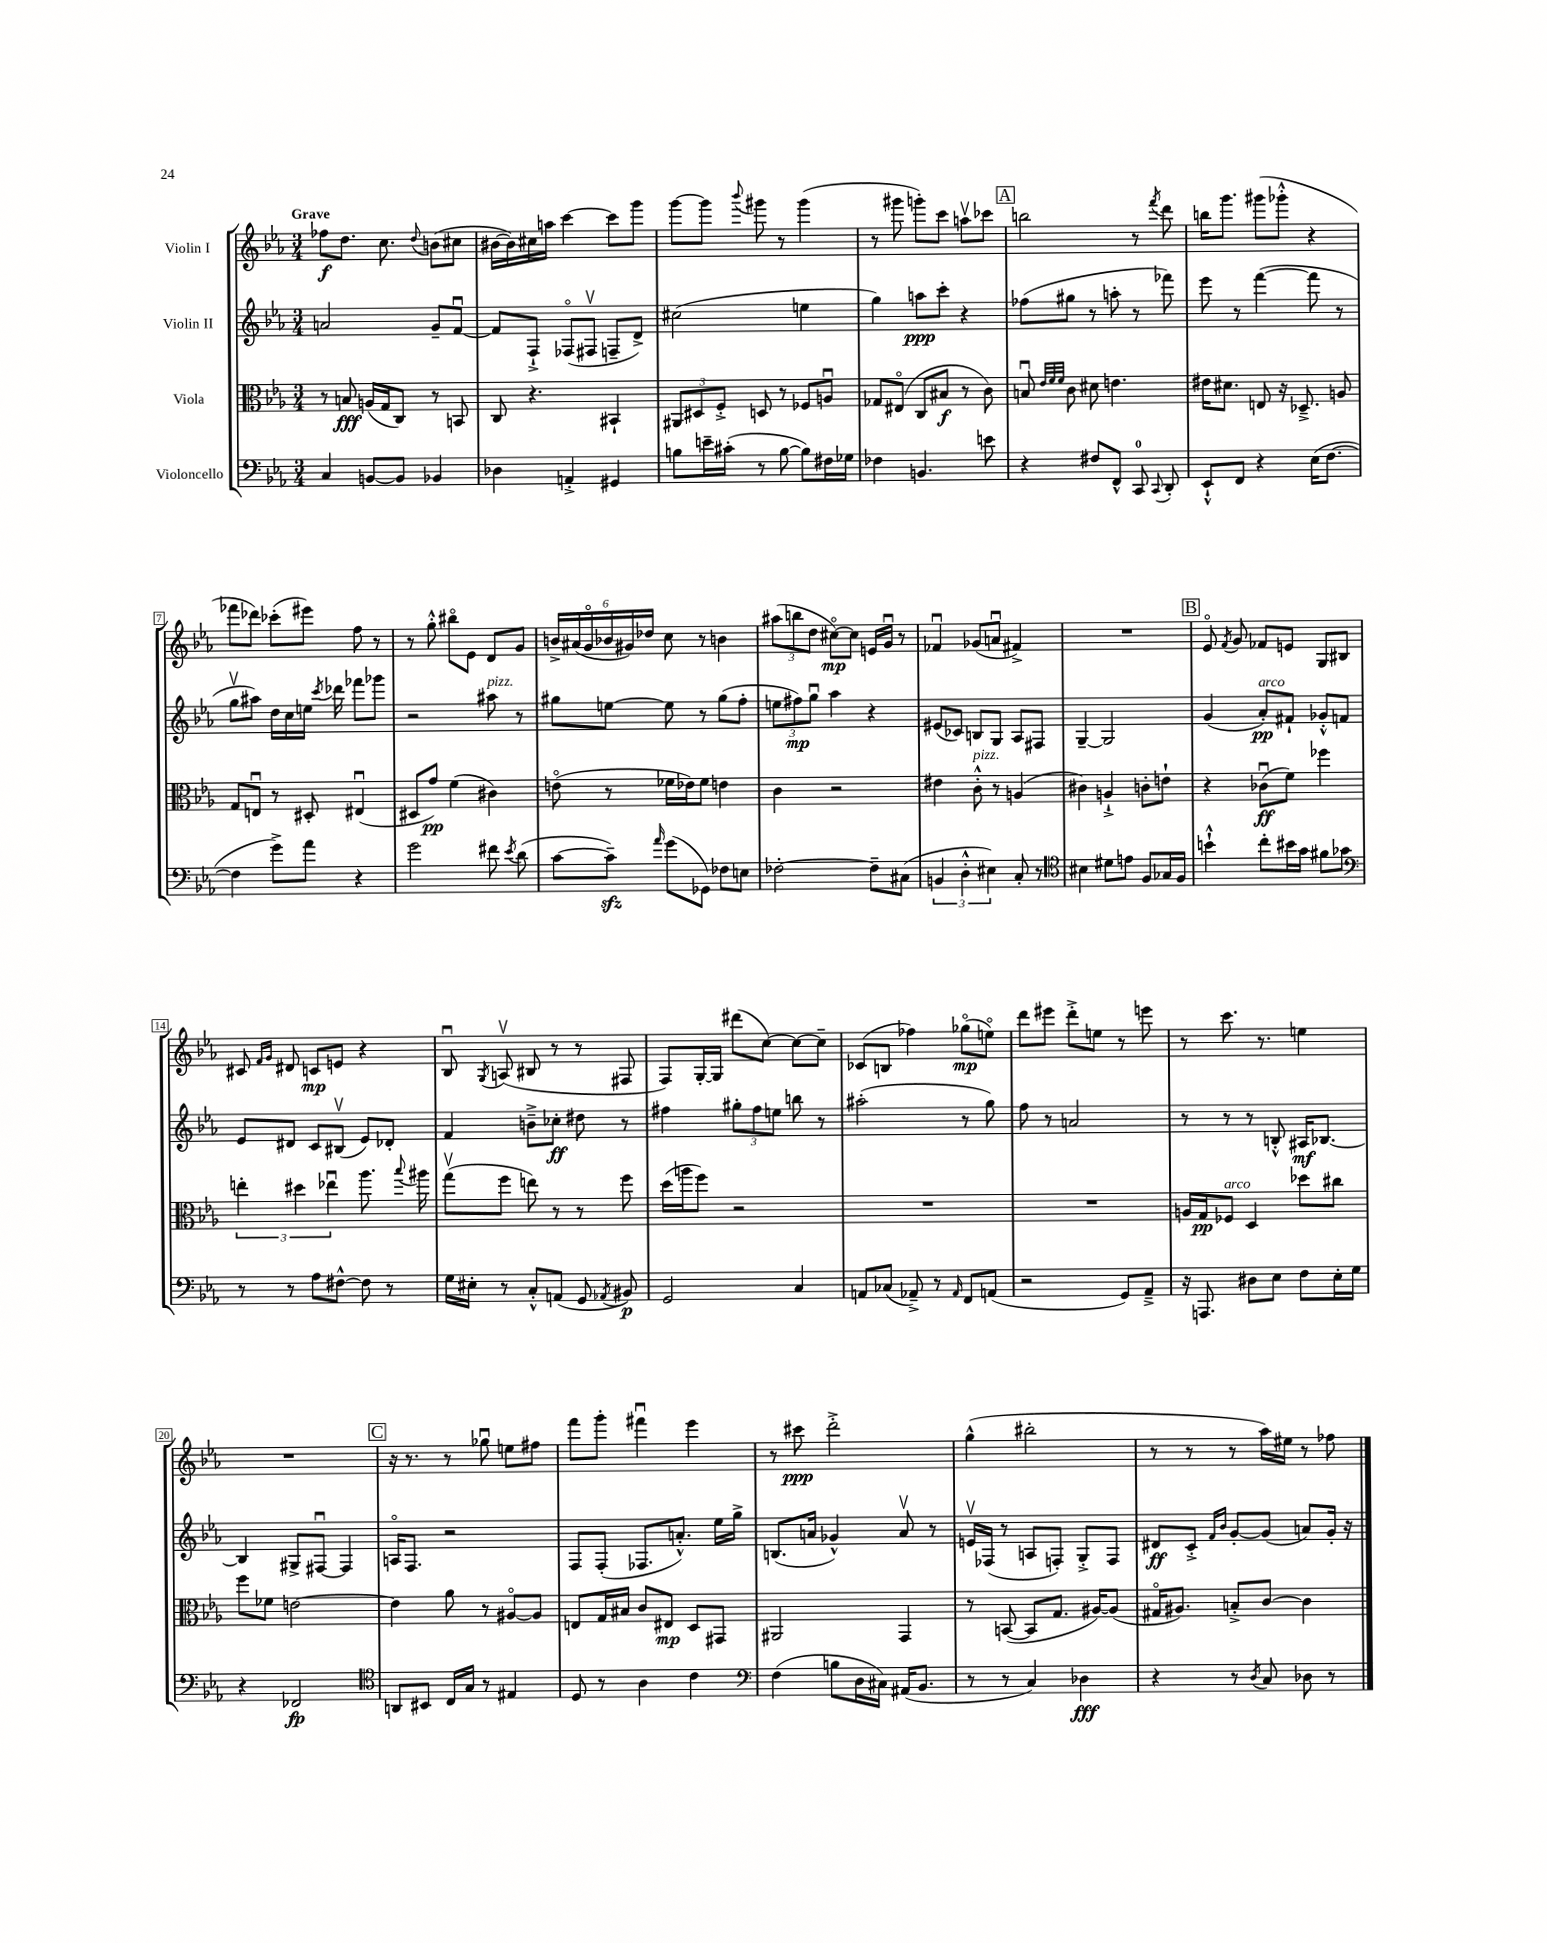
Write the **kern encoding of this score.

**kern	**dynam	**kern	**dynam	**kern	**dynam	**kern	**dynam
*part4	*part4	*part3	*part3	*part2	*part2	*part1	*part1
*staff4	*staff4	*staff3	*staff3	*staff2	*staff2	*staff1	*staff1
*I"Violoncello	*	*I"Viola	*	*I"Violin II	*	*I"Violin I	*
*clefF4	*	*clefC3	*	*clefG2	*	*clefG2	*
*k[b-e-a-]	*	*k[b-e-a-]	*	*k[b-e-a-]	*	*k[b-e-a-]	*
*M3/4	*	*M3/4	*	*M3/4	*	*M3/4	*
=1	=1	=1	=1	=1	=1	=1	=1
!	!	!	!	!	!	!LO:TX:a:B:t=Grave	!
4C/	.	8r	.	2an/	.	8ff-X\L	f
.	.	8Bn/	fff	.	.	8.dd\J	.
[8BBn/L	.	(16An/LL	.	.	.	.	.
.	.	16G/J	.	.	.	8.cc\	.
8BB/J]	.	8C/J)	.	.	.	.	.
.	.	.	.	.	.	8qqdd/	.
4BB-X/	.	8r	.	8g~/L	.	(8bn\L	.
.	.	8BBn/	.	[8fu/J	.	8cc#X\J	.
=2	=2	=2	=2	=2	=2	=2	=2
4D-X\	.	8C/	.	8f/L]	.	[16b#X\LL	.
.	.	.	.	.	.	16b#\])	.
.	.	4.r	.	8F`^/J	.	16cc#X\	.
.	.	.	.	.	.	16aan\JJ	.
4AAn'^/	.	.	.	(8F-X/L	.	[4ccc\	.
.	.	.	.	8F#Xv/J	.	.	.
4GG#X/	.	4BB#X`/	.	8Fn~/L	.	8ccc\L]	.
.	.	.	.	8d^/J)	.	8ggg\J	.
=3	=3	=3	=3	=3	=3	=3	=3
8Bn\L	.	12AA#X/L	.	(2cc#X\	.	[8ggg\L	.
.	.	12D#X/	.	.	.	.	.
16en~\L	.	.	.	.	.	8ggg\J]	.
.	.	12F'^/J	.	.	.	.	.
(16c#X'\JJ	.	.	.	.	.	.	.
.	.	.	.	.	.	8qqbbb-/	.
8r	.	8Dn/	.	.	.	8ggg#X\	.
[8B\	.	8r	.	.	.	8r	.
8B\L])	.	8F-X/L	.	4een\	.	(4ggg#\	.
16F#X\L	.	8Anu/J	.	.	.	.	.
16G-X\JJ	.	.	.	.	.	.	.
=4	=4	=4	=4	=4	=4	=4	=4
4F-X\	.	8G-X/L	.	4gg\)	.	8r	.
.	.	(8E#X/J	.	.	.	8ggg#X\	.
4.BBn/	.	8C/L	.	8aan\L	ppp	8gggn'\L)	.
.	.	8B#X/J	f	8ccc'\J	.	8ccc\J	.
.	.	8r	.	4r	.	8aanv\L	.
8en\	.	8c\)	.	.	.	8ccc-X\J	.
!!LO:REH:place=s1:t=A
=5	=5	=5	=5	=5	=5	=5	=5
4r	.	8Bnu/	.	(8ff-X\L	.	2bbn\	.
.	.	32qqe-/LLL	.	.	.	.	.
.	.	32qqf/	.	.	.	.	.
.	.	32qqf/JJJ	.	.	.	.	.
.	.	8c\	.	8gg#X\J	.	.	.
8F#X/L	.	8d#X\	.	8r	.	.	.
8FF^^/J	.	4.en\	.	8aan'\	.	.	.
8CC/	.	.	.	8r	.	8r	.
8qqCC/	.	.	.	.	.	8qfff/	.
8DD'/	.	.	.	8fff-X\)	.	8ddd\	.
=6	=6	=6	=6	=6	=6	=6	=6
8EE-`^^/L	.	16e#X\KL	.	8eee-\	.	16bbn\KL	.
.	.	8.d#X\J	.	.	.	8.ggg\J	.
8FF/J	.	.	.	8r	.	.	.
4r	.	8En/	.	([4fff\	.	(8ggg#X\L	.
.	.	16r	.	.	.	8ggg-X'^^\J	.
.	.	8.D-X~^/	.	.	.	.	.
(16E-\KL	.	.	.	8fff\]	.	4r	.
[8.F\J	.	.	.	.	.	.	.
.	.	8An/	.	8r	.	.	.
!!LO:LB:g=z
=7	=7	=7	=7	=7	=7	=7	=7
4F\]	.	8G/L	.	8ggv\L	.	8fff-X\L	.
.	.	8Enu/J	.	8aa#X\J)	.	8ddd-X\J)	.
8g^\L)	.	8r	.	16dd\LL	.	(8ccc-X'\L	.
.	.	.	.	16cc\	.	.	.
8a-\J	.	8D#X'/	.	16een\JJ	.	8eee#X\J)	.
.	.	.	.	8qccc/	.	.	.
.	.	.	.	16ddd-X\	.	.	.
4r	.	(4E#Xu/	.	8fff-X\L	.	8ff\	.
.	.	.	.	8ggg-X\J	.	8r	.
=8	=8	=8	=8	=8	=8	=8	=8
2g\	.	8D#X/L	.	2r	.	8r	.
.	.	8g/J)	pp	.	.	8gg'^^\	.
.	.	(4f\	.	.	.	8bb#X\L	.
.	.	.	.	.	.	8e-\J	.
!	!	!	!	!LO:TX:a:i:t=pizz.	!	!	!
8f#X\	.	4c#X\)	.	8aa#X\	.	8d/L	.
8qe-/	.	.	.	.	.	.	.
(8d\	.	.	.	8r	.	8g/J	.
=9	=9	=9	=9	=9	=9	=9	=9
[8c\L	.	(8en\	.	8gg#X\L	.	24bn^/LL	.
.	.	.	.	.	.	(24a#X/	.
.	.	.	.	.	.	24g/	.
8czz~\J])	.	8r	.	[8een\J	.	24b-X/	.
.	.	.	.	.	.	24g#X/)	.
.	.	.	.	.	.	24dd-X/JJ	.
16qqa-/	.	.	.	.	.	.	.
(8g\L	.	16f-X\LL	.	8ee\]	.	8cc\	.
.	.	16e-X\J)	.	.	.	.	.
8GG-X\J)	.	8f-\J	.	8r	.	8r	.
8F-X\L	.	4en\	.	(8gg#\L	.	4bn\	.
8En\J	.	.	.	8ff'\J	.	.	.
=10	=10	=10	=10	=10	=10	=10	=10
[2F-X'\	.	4c\	.	12een\L	.	(12aa#X\L	.
.	.	.	.	12ff#X\)	mp	12bbn\	.
.	.	.	.	12ggu\J	.	12dd\J	.
.	.	2r	.	4aa-\	.	[8cc#X\L)	mp
.	.	.	.	.	.	8cc#\J]	.
8F-~\L]	.	.	.	4r	.	16en/LL	.
.	.	.	.	.	.	16gu/JJ	.
(8C#X\J	.	.	.	.	.	8r	.
=11	=11	=11	=11	=11	=11	=11	=11
6BBn/	.	4e#X\	.	(8e#X/L	.	4f-Xu/	.
.	.	.	.	8c-X/J)	.	.	.
6D'^^\	.	.	.	.	.	.	.
!	!	!LO:TX:a:i:t=pizz.	!	!	!	!	!
.	.	8c'^^\	.	8Bn/L	.	(8g-X/L	.
6E#X\)	.	.	.	.	.	.	.
.	.	8r	.	8G/J	.	8anu/J	.
8C'/	.	(4An/	.	8A-/L	.	4f#X^/)	.
8r	.	.	.	8F#X/J	.	.	.
=12	=12	=12	=12	=12	=12	=12	=12
*clefC4	*	*	*	*	*	*	*
4B#X\	.	4c#X\)	.	[4G~/	.	2.r	.
8d#X\L	.	4An`^/	.	2G/]	.	.	.
8en\J	.	.	.	.	.	.	.
8F/L	.	8cn'\L	.	.	.	.	.
16G-X/L	.	8en`\J	.	.	.	.	.
16F/JJ	.	.	.	.	.	.	.
!!LO:REH:place=s1:t=B
=13	=13	=13	=13	=13	=13	=13	=13
4bn`^^\	.	4r	.	(4g/	.	8e-/	.
.	.	.	.	.	.	8qf/	.
.	.	.	.	.	.	8g/	.
!	!	!	!	!LO:TX:a:i:t=arco	!	!	!
8cc'\L	.	(8c-Xu\L	ff	8a-'/L)	pp	8f-X/L	.
16b#X\L	.	8f\J)	.	8f#X`/J	.	8en/J	.
16g\JJ	.	.	.	.	.	.	.
8f#X\L	.	4ff-X\	.	8g-X'^^/L	.	8G/L	.
8g-X\J	.	.	.	8fn/J	.	8B#X/J	.
!!LO:LB:g=z
=14	=14	=14	=14	=14	=14	=14	=14
*clefF4	*	*	*	*	*	*	*
8r	.	6een'\	.	8e-/L	.	8c#X/	.
.	.	.	.	.	.	16qqf/LL	.
.	.	.	.	.	.	16qqg/JJ	.
8r	.	.	.	8d#X/J	.	8d#X/	.
.	.	6dd#X\	.	.	.	.	.
8A-\L	.	.	.	8c/L	.	8cn/L	mp
.	.	6ee-Xu\	.	.	.	.	.
[8F#X^^\J	.	.	.	(8B#Xv/J	.	8en/J	.
8F#\]	.	8.aa-\	.	8e-/L)	.	4r	.
8r	.	.	.	8d-X'/J	.	.	.
.	.	8qqbb-/	.	.	.	.	.
.	.	16aa#X\	.	.	.	.	.
=15	=15	=15	=15	=15	=15	=15	=15
16G\LL	.	(8ggv\L	.	4f/	.	8B-u/	.
16E#X'\JJ	.	.	.	.	.	.	.
.	.	.	.	.	.	8qG/	.
8r	.	8ff\J	.	.	.	(8Anv/	.
8C'^^/L	.	8een\)	.	8bn~^\L	.	8B#X/	.
(8AAn/J	.	8r	.	8cc-X'\J	ff	8r	.
8GG/	.	8r	.	8dd#X\	.	8r	.
8qAA-X/	.	.	.	.	.	.	.
8BB#X/)	p	8ff\	.	8r	.	8F#X/	.
=16	=16	=16	=16	=16	=16	=16	=16
2GG/	.	(16dd\LL	.	4ff#X\	.	8F/L)	.
.	.	16aan\J	.	.	.	.	.
.	.	8ff\J)	.	.	.	[16G'/L	.
.	.	.	.	.	.	16G/JJ]	.
.	.	2r	.	12gg#X'\L	.	(8ddd#X\L	.
.	.	.	.	12ff#\	.	.	.
.	.	.	.	.	.	[8cc\J)	.
.	.	.	.	12een\J	.	.	.
4C/	.	.	.	8bbn\	.	8cc\L_	.
.	.	.	.	8r	.	8cc~\J]	.
=17	=17	=17	=17	=17	=17	=17	=17
8AAn/L	.	2.r	.	(2aa#X'\	.	(8c-X/L	.
(8C-X/J	.	.	.	.	.	8Bn/J	.
8AA-X~^/)	.	.	.	.	.	4ff-X\)	.
8r	.	.	.	.	.	.	.
16qqAA-/	.	.	.	.	.	.	.
8FF/L	.	.	.	8r	.	(8gg-X\L	mp
(8AAn/J	.	.	.	8gg\)	.	8een\J)	.
=18	=18	=18	=18	=18	=18	=18	=18
2r	.	2.r	.	8ff\	.	8ddd\L	.
.	.	.	.	8r	.	8eee#X\J	.
.	.	.	.	2an/	.	8ddd'^\L	.
.	.	.	.	.	.	8een\J	.
8GG/L)	.	.	.	.	.	8r	.
8AA-~^/J	.	.	.	.	.	8eeen\	.
=19	=19	=19	=19	=19	=19	=19	=19
16r	.	16An/LL	.	8r	.	8r	.
8.AAAn/	.	16G/J	pp	.	.	.	.
!	!	!LO:TX:a:i:t=arco	!	!	!	!	!
.	.	8F-X/J	.	8r	.	8.ccc\	.
8D#X\L	.	4D/	.	8r	.	.	.
.	.	.	.	.	.	8.r	.
8E-\J	.	.	.	8Bn'^^/	.	.	.
8F\L	.	8dd-X\L	.	16A#X/KL	mf	4een\	.
.	.	.	.	[8.B-X/J	.	.	.
16E-'\L	.	8cc#X\J	.	.	.	.	.
16G\JJ	.	.	.	.	.	.	.
!!LO:LB:g=z
=20	=20	=20	=20	=20	=20	=20	=20
4r	.	8ff\L	.	4B-/]	.	2.r	.
.	.	8f-X\J	.	.	.	.	.
2FF-X/	fp	[2en\	.	8G#X^/L	.	.	.
.	.	.	.	[8F#Xu/J	.	.	.
.	.	.	.	4F#/]	.	.	.
!!LO:REH:place=s1:t=C
=21	=21	=21	=21	=21	=21	=21	=21
*clefC4	*	*	*	*	*	*	*
8AAn/L	.	4e\]	.	16An/KL	.	16r	.
.	.	.	.	8.F/J	.	8.r	.
8BB#X/J	.	.	.	.	.	.	.
16C/LL	.	8a-\	.	2r	.	8r	.
16G/JJ	.	.	.	.	.	.	.
8r	.	8r	.	.	.	8gg-Xu\	.
4E#X/	.	[8A#X/L	.	.	.	8een\L	.
.	.	8A#/J]	.	.	.	8ff#X\J	.
=22	=22	=22	=22	=22	=22	=22	=22
8D/	.	8En/L	.	8F/L	.	8fff\L	.
8r	.	16G/L	.	(8F'/J	.	8ggg'\J	.
.	.	16B#X/JJ	.	.	.	.	.
4A-\	.	8c/L	.	8.F-X/L	.	4fff#Xu\	.
.	.	8E#X/J	mp	.	.	.	.
.	.	.	.	8.an'^^/J)	.	.	.
4c\	.	8D/L	.	.	.	4eee-\	.
.	.	8GG#X/J	.	16ee-\LL	.	.	.
.	.	.	.	16gg^\JJ	.	.	.
=23	=23	=23	=23	=23	=23	=23	=23
*clefF4	*	*	*	*	*	*	*
(4F\	.	2AA#X/	.	(8.Bn/L	.	8r	.
.	.	.	.	.	.	8ccc#X\	ppp
.	.	.	.	16an/Jk	.	.	.
8Bn\L	.	.	.	4g-X^^/)	.	2ddd'^\	.
16D\L	.	.	.	.	.	.	.
16C#X\JJ)	.	.	.	.	.	.	.
(16AA#X/KL	.	4GG/	.	8av/	.	.	.
8.BB-/J	.	.	.	.	.	.	.
.	.	.	.	8r	.	.	.
=24	=24	=24	=24	=24	=24	=24	=24
8r	.	8r	.	16env/LL	.	(4gg^^\	.
.	.	.	.	(16F-X/JJ	.	.	.
8r	.	([8BBn/	.	8r	.	.	.
4C/)	.	8BB/L]	.	8An/L	.	2bb#X'\	.
.	.	8.G/J	.	8Fn'/J)	.	.	.
4D-X\	fff	.	.	8G'^/L	.	.	.
.	.	[16A#X/KL)	.	.	.	.	.
.	.	(8A#/J]	.	8F/J	.	.	.
=25	=25	=25	=25	=25	=25	=25	=25
4r	.	16G#X/KL	.	8d#X/L	ff	8r	.
.	.	8.A#X/J)	.	.	.	.	.
.	.	.	.	8c'^/J	.	8r	.
.	.	.	.	16qqf/LL	.	.	.
.	.	.	.	16qqb-/JJ	.	.	.
8r	.	8Bn'^/L	.	[8g'/L	.	8r	.
8qD/	.	.	.	.	.	.	.
8C/	.	[8c/J	.	(8g/J]	.	16aa-\LL)	.
.	.	.	.	.	.	16ee#X\JJ	.
8D-X\	.	4c\]	.	8an/L)	.	8r	.
8r	.	.	.	16g'/Jk	.	8ff-X\	.
.	.	.	.	16r	.	.	.
==	==	==	==	==	==	==	==
*-	*-	*-	*-	*-	*-	*-	*-
